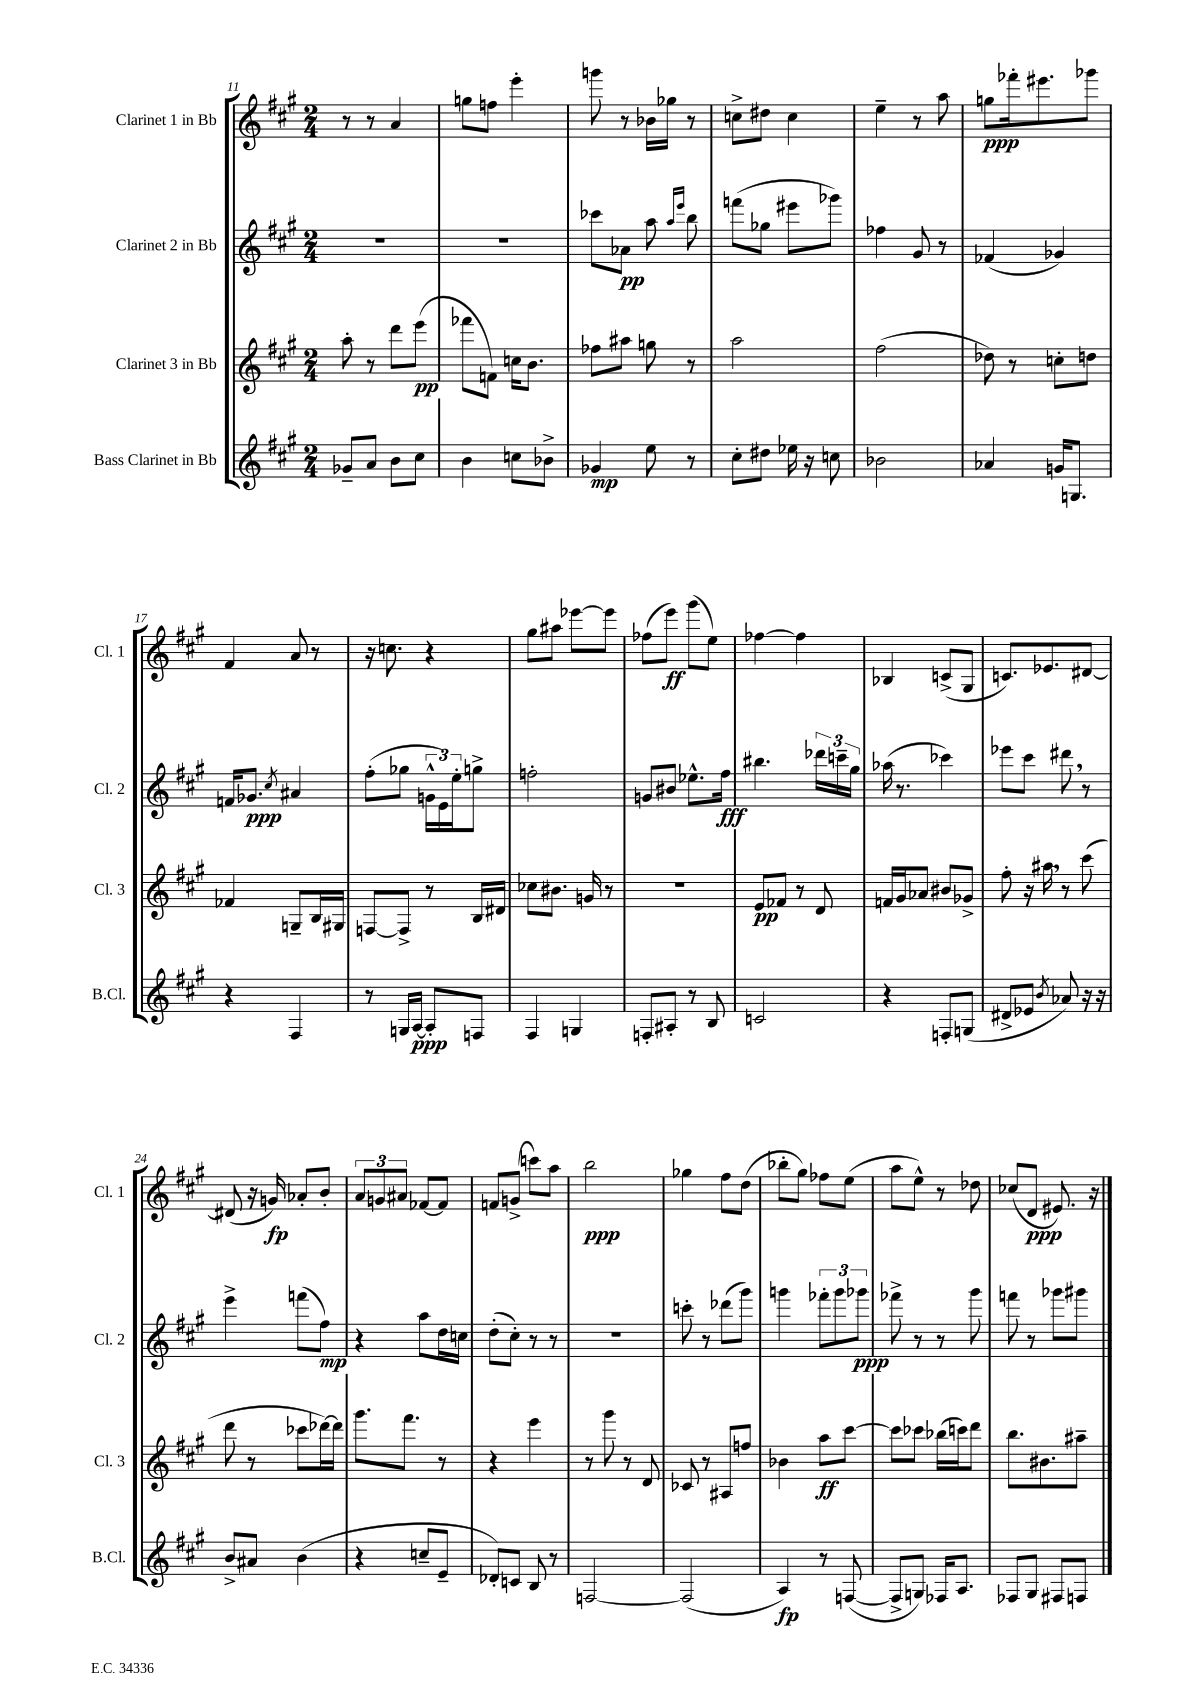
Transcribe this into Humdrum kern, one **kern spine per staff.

**kern	**dynam	**kern	**dynam	**kern	**dynam	**kern	**dynam
*part4	*part4	*part3	*part3	*part2	*part2	*part1	*part1
*staff4	*staff4	*staff3	*staff3	*staff2	*staff2	*staff1	*staff1
*I"Bass Clarinet in Bb	*	*I"Clarinet 3 in Bb	*	*I"Clarinet 2 in Bb	*	*I"Clarinet 1 in Bb	*
*I'B.Cl.	*	*I'Cl. 3	*	*I'Cl. 2	*	*I'Cl. 1	*
*clefG2	*	*clefG2	*	*clefG2	*	*clefG2	*
*k[f#c#g#]	*	*k[f#c#g#]	*	*k[f#c#g#]	*	*k[f#c#g#]	*
*M2/4	*	*M2/4	*	*M2/4	*	*M2/4	*
=11	=11	=11	=11	=11	=11	=11	=11
8g-X~/L	.	8aa'\	.	2r	.	8r	.
8a/J	.	8r	.	.	.	8r	.
8b\L	.	8ddd\L	.	.	.	4a/	.
8cc#\J	.	(8eee\J	pp	.	.	.	.
=12	=12	=12	=12	=12	=12	=12	=12
4b\	.	8fff-X\L	.	2r	.	8ggn\L	.
.	.	8fn\J)	.	.	.	8ffn\J	.
8ccn\L	.	16ccn\KL	.	.	.	4eee'\	.
.	.	8.b\J	.	.	.	.	.
8b-X^\J	.	.	.	.	.	.	.
=13	=13	=13	=13	=13	=13	=13	=13
4g-X/	mp	8ff-X\L	.	8ccc-X\L	.	8gggn\	.
.	.	8aa#X\J	.	8a-X\J	pp	8r	.
8ee\	.	8ggn\	.	8aa\	.	16b-X\LL	.
.	.	.	.	.	.	16gg-X\JJ	.
.	.	.	.	16qqaa/LL	.	.	.
.	.	.	.	16qqeee/JJ	.	.	.
8r	.	8r	.	8bb\	.	8r	.
=14	=14	=14	=14	=14	=14	=14	=14
8cc#'\L	.	2aa\	.	(8fffn\L	.	8ccn^\L	.
8dd#X\J	.	.	.	8gg-X\J	.	8dd#X\J	.
16ee-X\	.	.	.	8eee#X\L	.	4cc\	.
16r	.	.	.	.	.	.	.
8ccn\	.	.	.	8ggg-X\J)	.	.	.
=15	=15	=15	=15	=15	=15	=15	=15
2b-X\	.	(2ff#\	.	4ff-X\	.	4ee~\	.
.	.	.	.	8g#/	.	8r	.
.	.	.	.	8r	.	8aa\	.
=16	=16	=16	=16	=16	=16	=16	=16
4a-X/	.	8dd-X\)	.	(4f-X/	.	8ggn\L	ppp
.	.	8r	.	.	.	16fff-X'\k	.
.	.	.	.	.	.	8.eee#X\	.
16gn/KL	.	8ccn'\L	.	4g-X/)	.	.	.
8.Gn/J	.	.	.	.	.	.	.
.	.	8ddn\J	.	.	.	8ggg-X\J	.
!!LO:LB:g=z
=17	=17	=17	=17	=17	=17	=17	=17
4r	.	4f-X/	.	16fn/KL	.	4f#/	.
.	.	.	.	8.g-X/J	ppp	.	.
.	.	.	.	8qcc#/	.	.	.
4F#/	.	8Gn~/L	.	4a#X/	.	8a/	.
.	.	16B/L	.	.	.	8r	.
.	.	16G#X/JJ	.	.	.	.	.
=18	=18	=18	=18	=18	=18	=18	=18
8r	.	[8Fn/L	.	(8ff#'\L	.	16r	.
.	.	.	.	.	.	8.ccn\	.
16Gn/LL	.	8F^/J]	.	8gg-X\J	.	.	.
[16A/JJ	ppp	.	.	.	.	.	.
8A'/L]	.	8r	.	24gn^^\LL	.	4r	.
.	.	.	.	24e\)	.	.	.
.	.	.	.	24ee'\J	.	.	.
8Fn/J	.	16B/LL	.	8ggn^\J	.	.	.
.	.	16d#X/JJ	.	.	.	.	.
=19	=19	=19	=19	=19	=19	=19	=19
4F#/	.	8cc-X\L	.	2ffn'\	.	8gg#\L	.
.	.	8.b#X\J	.	.	.	8aa#X\J	.
4Gn/	.	.	.	.	.	[8eee-X\L	.
.	.	16gn/	.	.	.	.	.
.	.	8r	.	.	.	8eee-\J]	.
=20	=20	=20	=20	=20	=20	=20	=20
8Fn'/L	.	2r	.	8gn/L	.	(8ff-X\L	.
8A#X'/J	.	.	.	8b#X/J	.	8eee\J)	ff
8r	.	.	.	8.ee-X^^\L	.	(8ggg#\L	.
8B/	.	.	.	.	.	8ee\J)	.
.	.	.	.	16ff#\Jk	fff	.	.
=21	=21	=21	=21	=21	=21	=21	=21
2cn/	.	8e/L	pp	4.bb#X\	.	[4ff-X\	.
.	.	8f-X/J	.	.	.	.	.
.	.	8r	.	.	.	4ff-\]	.
.	.	8d/	.	24ddd-X\LL	.	.	.
.	.	.	.	24cccn~\	.	.	.
.	.	.	.	24gg#\JJ	.	.	.
=22	=22	=22	=22	=22	=22	=22	=22
4r	.	16fn/LL	.	(16aa-X\	.	4B-X/	.
.	.	16g#/J	.	8.r	.	.	.
.	.	8a-X/J	.	.	.	.	.
8Fn'/L	.	8b#X/L	.	4ccc-X\)	.	(8cn^/L	.
(8Gn/J	.	8g-X^/J	.	.	.	8G#/J	.
=23	=23	=23	=23	=23	=23	=23	=23
8d#X^/L	.	8ff#'\	.	8eee-X\L	.	8.cn/L)	.
8e-X/J	.	16r	.	8ccc#\J	.	.	.
.	.	16aa#X,\	.	.	.	8.e-X/	.
8qb/	.	.	.	.	.	.	.
8a-X/)	.	8r	.	8ddd#X,\	.	.	.
16r	.	(8ccc#\	.	8r	.	[8d#X/J	.
16r	.	.	.	.	.	.	.
!!LO:LB:g=z
=24	=24	=24	=24	=24	=24	=24	=24
8b^/L	.	8ddd\	.	4eee^\	.	(8d#X/]	.
8a#X/J	.	8r	.	.	.	16r	.
.	.	.	.	.	.	16gn/)	fp
(4b\	.	8ccc-X\L	.	(8fffn\L	.	8a-X'/L	.
.	.	[16ddd-X\L)	.	8ff#\J)	mp	8b'/J	.
.	.	16ddd-\JJ]	.	.	.	.	.
=25	=25	=25	=25	=25	=25	=25	=25
4r	.	8.ggg#\L	.	4r	.	12a/L	.
.	.	.	.	.	.	12gn/	.
.	.	.	.	.	.	12a#X/J	.
.	.	8.fff#\J	.	.	.	.	.
8ccn~/L	.	.	.	8aa\L	.	[8f-X/L	.
8e~/J	.	8r	.	16dd\L	.	8f-/J]	.
.	.	.	.	16ccn\JJ	.	.	.
=26	=26	=26	=26	=26	=26	=26	=26
8d-X'/L)	.	4r	.	(8dd'\L	.	8fn/L	.
8cn/J	.	.	.	8cc#'\J)	.	(8gn^/J	.
8B/	.	4eee\	.	8r	.	8cccn\L)	.
8r	.	.	.	8r	.	8aa\J	.
=27	=27	=27	=27	=27	=27	=27	=27
[2Fn/	.	8r	.	2r	.	2bb\	ppp
.	.	8ggg#\	.	.	.	.	.
.	.	8r	.	.	.	.	.
.	.	8d/	.	.	.	.	.
=28	=28	=28	=28	=28	=28	=28	=28
(2F/]	.	8c-X/	.	8cccn'\	.	4gg-X\	.
.	.	8r	.	8r	.	.	.
.	.	8A#X/L	.	(8ddd-X\L	.	8ff#\L	.
.	.	8ffn/J	.	8ggg#\J)	.	(8dd\J	.
=29	=29	=29	=29	=29	=29	=29	=29
4A/)	fp	4b-X\	.	4gggn\	.	8bb-X'\L	.
.	.	.	.	.	.	8gg#\J)	.
8r	.	8aa\L	ff	12fff-X'\L	.	8ff-X\L	.
.	.	.	.	12ggg\	.	.	.
([8Fn/	.	[8ccc#\J	.	.	.	(8ee\J	.
.	.	.	.	12ggg-X\J	ppp	.	.
=30	=30	=30	=30	=30	=30	=30	=30
8F^/L]	.	8ccc#\L]	.	8fff-X^\	.	8aa\L	.
8Gn/J)	.	8ccc-X\J	.	8r	.	8ee^^\J)	.
16F-X/KL	.	(16bb-X\LL	.	8r	.	8r	.
8.A/J	.	16cccn\J)	.	.	.	.	.
.	.	8ddd\J	.	8ggg#\	.	8dd-X\	.
=31	=31	=31	=31	=31	=31	=31	=31
8F-X/L	.	8.bb\L	.	8fffn\	.	(8cc-X/L	.
8G#/J	.	.	.	8r	.	8d/J	ppp
.	.	8.b#X\	.	.	.	.	.
8F#X/L	.	.	.	8ggg-X\L	.	8.e#X/)	.
8Fn/J	.	8aa#X~\J	.	8ggg#X\J	.	.	.
.	.	.	.	.	.	16r	.
==	==	==	==	==	==	==	==
*-	*-	*-	*-	*-	*-	*-	*-
